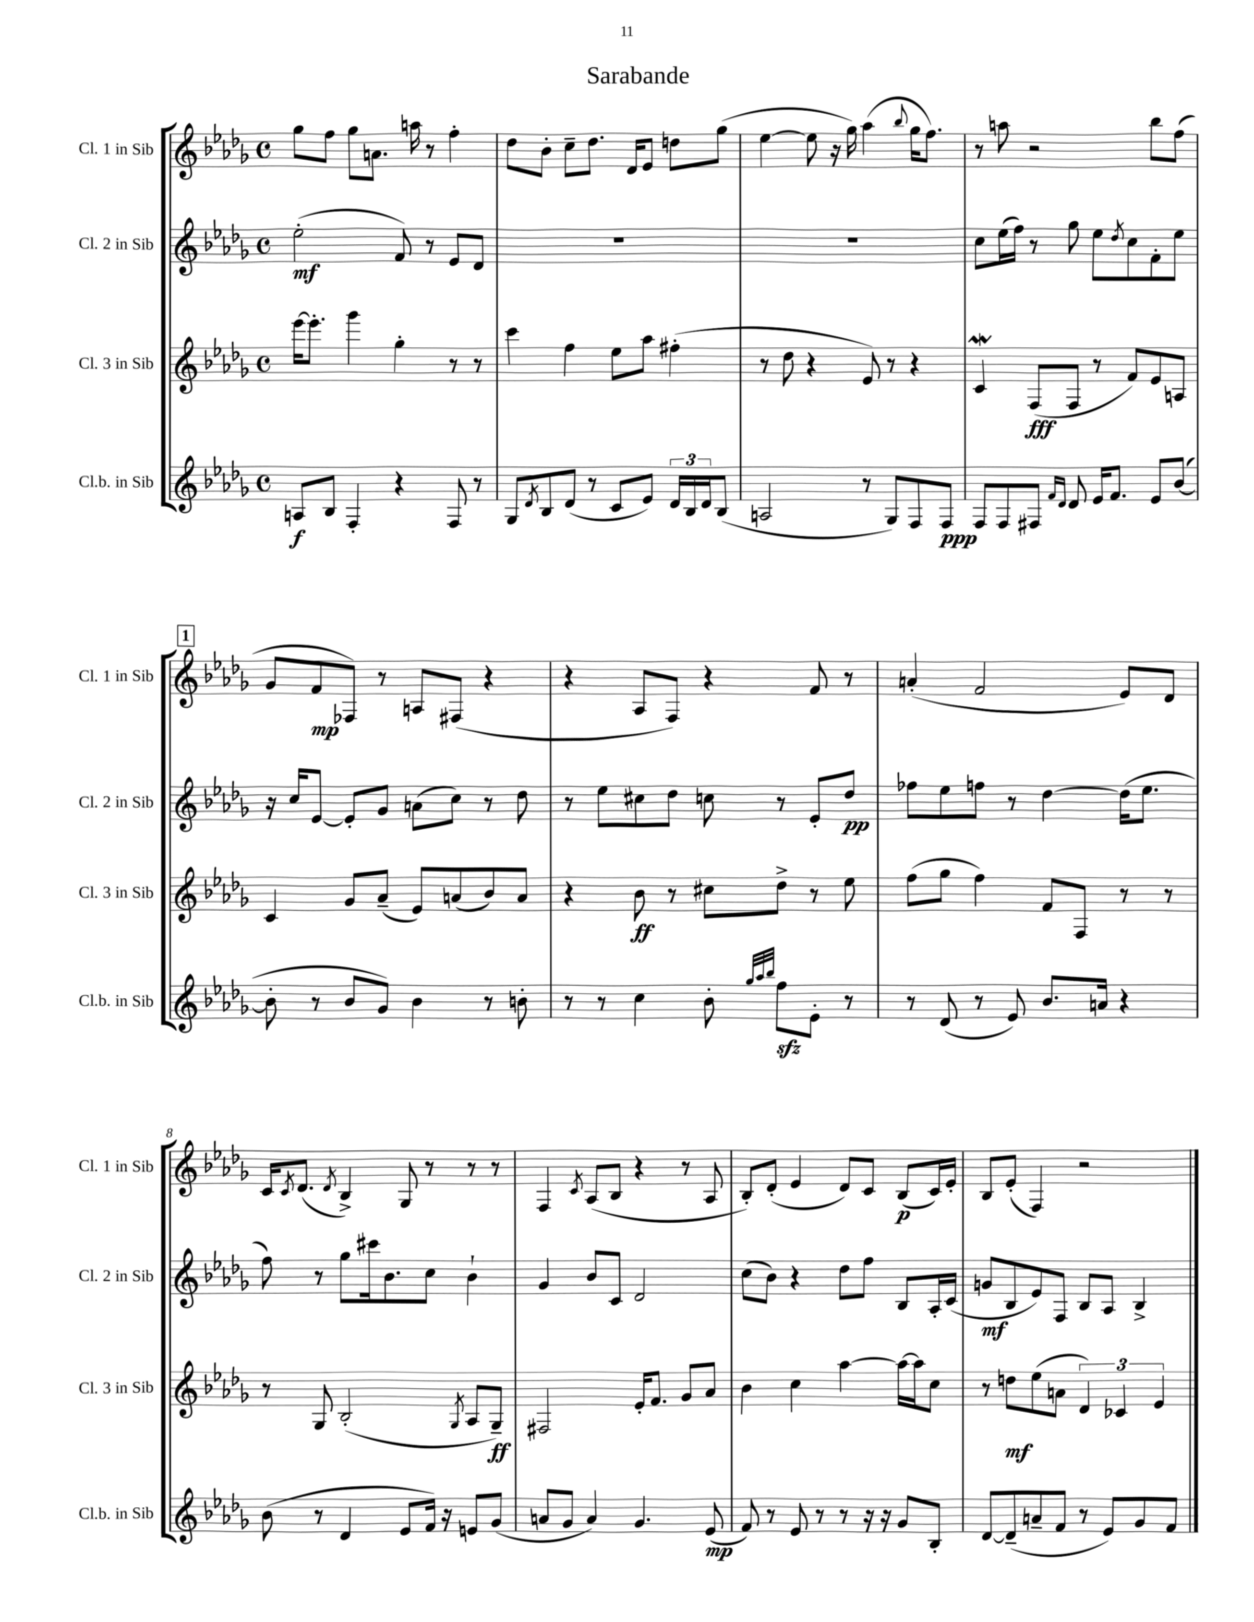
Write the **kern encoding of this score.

**kern	**kern	**kern	**kern
*staff4	*staff3	*staff2	*staff1
*clefG2	*clefG2	*clefG2	*clefG2
*k[b-e-a-d-g-]	*k[b-e-a-d-g-]	*k[b-e-a-d-g-]	*k[b-e-a-d-g-]
*M4/4	*M4/4	*M4/4	*M4/4
*met(c)	*met(c)	*met(c)	*met(c)
8A/L	[16eee-\LK	(2ee-'\	8gg-\L
.	8.eee-'\]J	.	.
8B-/J	.	.	8ff\J
4F'/	4ggg-\	.	8gg-\L
.	.	.	8.a\J
4r	4gg-'\	8f/)	.
.	.	.	16aa\
.	.	8r	8r
8F/	8r	8e-/L	4ff'\
8r	8r	8d-/J	.
=	=	=	=
8G-/L	4ccc\	1r	8dd-\L
8qd-/	.	.	.
8B-/	.	.	8b-'\J
(8d-/J	4ff\	.	8cc~\L
8r	.	.	8.dd-\J
8c/L	8ee-\L	.	.
.	.	.	16d-/LK
8e-/J)	8aa-\J	.	8e-/J
24d-/LL	(4ff#'\	.	8dd\L
24B-/	.	.	.
24d-/J	.	.	.
(8B-/J	.	.	(8gg-\J
=	=	=	=
2A/	8r	1r	[4ee-\
.	8dd-\	.	.
.	4r	.	8ee-\]
.	.	.	16r
.	.	.	16gg-\)
8r	8e-/)	.	(4aa-\
8G-/L)	8r	.	.
.	.	.	8qqbb-/
8F/	4r	.	16gg-\LK
.	.	.	8.ff\J)
8F/J	.	.	.
=	=	=	=
8F/L	4c/	8cc\L	8r
8F/	.	(16ee-\L	8aa\
.	.	16ff\JJ)	.
8F#/J	(8F/L	8r	2r
16qqf/LL	.	.	.
16qqd-/JJ	.	.	.
8d-/	8F/J	8gg-\	.
16e-/LK	8r	8ee-\L	.
8.f/J	.	.	.
.	.	8qdd-/	.
.	8f/L)	8cc\	.
8e-/L	8e-/	8f'\	8bb-\L
([8b-/J	8A/J	8ee-\J	(8ff\J
=	=	=	=
8b-'\]	4c/	16r	8g-/L
.	.	16cc/LK	.
8r	.	[8e-/J	8f/
8b-/L	8g-/L	8e-'/]L	8F-/J)
8g-/J)	(8a-~/J	8g-/J	8r
4b-\	8e-/L)	(8a\L	8A/L
.	(8a/	8cc\J)	(8F#/J
8r	8b-/)	8r	4r
8b'\	8a/J	8dd-\	.
=	=	=	=
8r	4r	8r	4r
8r	.	8ee-\L	.
4cc\	8b-\	8cc#\	8A-/L
.	8r	8dd-\J	8F/J)
8b-'\	8cc#\L	8cc\	4r
32qqgg-/LLL	.	.	.
32qqaa-/	.	.	.
32qqbb-/JJJ	.	.	.
8ff\L	8dd-^\J	8r	.
8e-'\J	8r	8e-'/L	8f/
8r	8ee-\	8dd-/J	8r
=	=	=	=
8r	(8ff\L	8ff-\L	(4a'/
(8d-/	8gg-\J	8ee-\	.
8r	4ff\)	8ff\J	2f/
8e-/)	.	8r	.
8.b-/L	8f/L	[4dd-\	.
.	8F/J	.	.
16a/Jk	.	.	.
4r	8r	(16dd-\]LK	8e-/L)
.	.	8.ee-\J	.
.	8r	.	8d-/J
=	=	=	=
(8b-\	8r	8ff\)	16c/LK
.	.	.	8qc/
.	.	.	(8.d-/J
8r	8G-/	8r	.
.	.	.	8qd-/
4d-/	(2B-'/	8gg-\L	4B-^/)
.	.	16ccc#\k	.
.	.	8.b-\	.
8e-/L	.	.	8G-/
16f/Jk)	.	8cc\J	8r
16r	.	.	.
.	8qG-/	.	.
8e/L	8A-/L	4b-`\	8r
(8g-/J	8G-~/J)	.	8r
=	=	=	=
8a/L	2F#/	4g-/	4F/
8g-/J	.	.	.
.	.	.	8qc/
4a/)	.	8b-/L	(8A-/L
.	.	8c/J	8B-/J
4.g-/	16e-'/LK	2d-/	4r
.	8.f/J	.	.
.	8g-/L	.	8r
(8e-/	8a-/J	.	8A-/
=	=	=	=
8f/)	4b-\	(8cc\L	8B-'/L)
8r	.	8b-\J)	(8d-'/J
8e-/	4cc\	4r	4e-/
8r	.	.	.
8r	[4aa-\	8dd-\L	8d-/L)
16r	.	8ff\J	8c/J
16r	.	.	.
8g-/L	16aa-\_LL	8B-/L	(8B-/L
.	16aa-\]J	.	.
8B-'/J	8cc\J	16A-'/L	16c/L)
.	.	(16c/JJ	16e-'/JJ
=	=	=	=
[8d-/L	8r	8g/L	8B-/L
(8d-~/]	8dd\L	8B-/	(8e-'/J
8a~/	(8ee-\	8e-/)	4F/)
8f/J	8a\J	8F/J	.
8r	6d-/)	8B-/L	2r
8e-/L)	.	8A-/J	.
.	6c-/	.	.
8g-/	.	4B-^/	.
.	6e-/	.	.
8f/J	.	.	.
==	==	==	==
*-	*-	*-	*-
